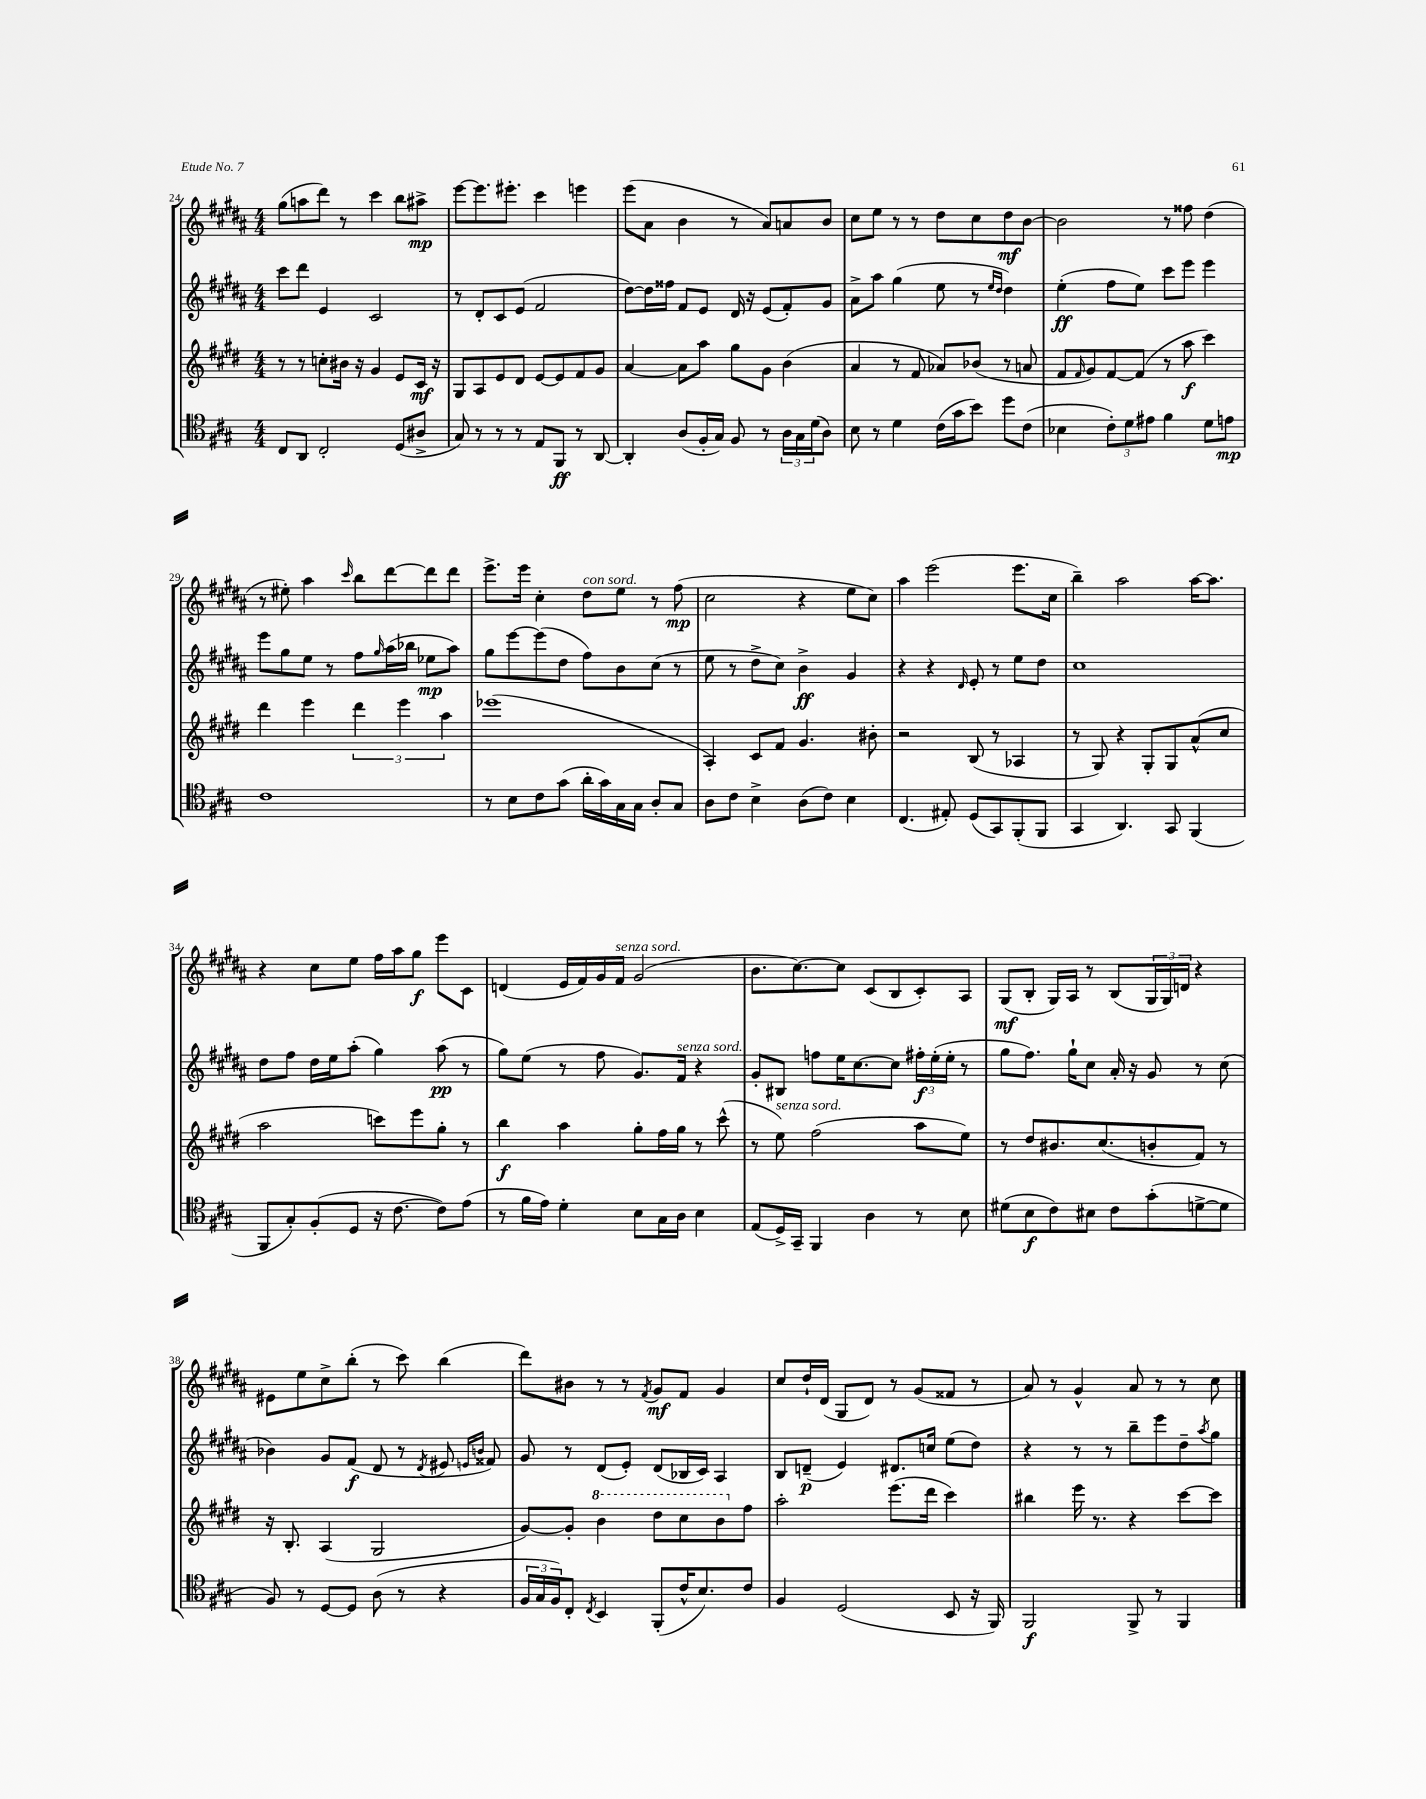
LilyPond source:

<<
\new StaffGroup <<
\new Staff = "s0" {
    \clef treble \key b \major \numericTimeSignature \time 4/4
    gis''8( a''8 dis'''8) r8 cis'''4 b''8 ais''8->\mp |
    e'''8~ e'''8. eis'''8.-. cis'''4 e'''4 |
    e'''8( ais'8 b'4 r8 ais'8) a'8 b'8 |
    cis''8 e''8 r8 r8 dis''8 cis''8 dis''8\mf b'8~ |
    b'2 r8 fisis''8 dis''4( |
    r8 eis''8-.) ais''4 \grace { cis'''16 } b''8 dis'''8~ dis'''8 dis'''8 |
    e'''8.-> e'''16 cis''4-. dis''8^\markup { \italic "con sord." } e''8 r8 fis''8\mp( |
    cis''2 r4 e''8 cis''8) |
    ais''4 e'''2( e'''8. cis''16 |
    b''4--) ais''2 ais''16~ ais''8. |
    r4 cis''8 e''8 fis''16 ais''16 gis''8\f e'''8 cis'8 |
    d'4( e'16 fis'16) gis'16 fis'16^\markup { \italic "senza sord." } gis'2( |
    b'8. cis''8.~) cis''8 cis'8( b8 cis'8-.) ais8 |
    gis8\mf( b8-. gis16) ais16 r8 b8( \tuplet 3/2 { gis16 gis16) d'16 } r4 |
    eis'8 e''8 cis''8-> b''8-.( r8 cis'''8) b''4( |
    dis'''8) bis'8 r8 r8 \acciaccatura { fis'8 } gis'8\mf fis'8 gis'4 |
    cis''8 dis''16-! dis'16( gis8 dis'8) r8 gis'8( fisis'8 r8 |
    ais'8) r8 gis'4-^ ais'8 r8 r8 cis''8 \bar "|." |
}
\new Staff = "s1" {
    \clef treble \key b \major \numericTimeSignature \time 4/4
    cis'''8 dis'''8 e'4 cis'2 |
    r8 dis'8-. cis'8 e'8( fis'2 |
    dis''8~) dis''16 fisis''16 fis'8 e'8 dis'16 r16 e'8( fis'8-.) gis'8 |
    ais'8-> ais''8 gis''4( e''8 r8 \grace { e''16 dis''16 } dis''4) |
    e''4-.\ff( fis''8 e''8) cis'''8 e'''8 e'''4 |
    e'''8 gis''8 e''8 r8 fis''8 \grace { gis''16 } ais''16( bes''16 ees''8\mp ais''8) |
    gis''8 e'''8~ e'''8( dis''8 fis''8) b'8 cis''8( r8 |
    e''8 r8 dis''8-> cis''8) b'4->\ff gis'4 |
    r4 r4 \grace { dis'16 } e'8-. r8 e''8 dis''8 |
    cis''1 |
    dis''8 fis''8 dis''16 e''16 ais''8-.( gis''4) ais''8\pp( r8 |
    gis''8) e''8( r8 fis''8 gis'8.) fis'16^\markup { \italic "senza sord." } r4 |
    gis'8-. bis8 f''8 e''16 cis''8.~ cis''8 \tuplet 3/2 { fis''16-.\f e''16-.( e''16-. } r8 |
    gis''8 fis''8.) gis''16-! cis''8 ais'16-. r16 gis'8 r8 cis''8( |
    bes'4) gis'8 fis'8\f( dis'8 r8 \acciaccatura { dis'8 } eis'8 \grace { e'16 b'16 } fisis'8) |
    gis'8 r8 dis'8( e'8-.) dis'8( bes16 cis'16) ais4 |
    b8 d'8--\p( e'4) dis'8. c''16 e''8( dis''8) |
    r4 r8 r8 b''8-- e'''8 dis''8-- \acciaccatura { ais''8 } gis''8 \bar "|." |
}
\new Staff = "s2" {
    \clef treble \key e \major \numericTimeSignature \time 4/4
    r8 r8 c''8-. bis'16 r16 gis'4 e'8 cis'16\mf r16 |
    gis8 a8 e'8 dis'8 e'8~ e'8 fis'8 gis'8 |
    a'4~ a'8 a''8 gis''8 gis'8 b'4( |
    a'4 r8 fis'8 aes'8) bes'8( r8 a'8 |
    fis'8 \grace { fis'16 } gis'8) fis'8~ fis'8( r8 a''8\f cis'''4) |
    dis'''4 e'''4 \tuplet 3/2 { dis'''4 e'''4 a''4 } |
    ees'''1( |
    a4-.) cis'8 fis'8 gis'4. bis'8-. |
    r2 b8( r8 aes4 |
    r8 gis8) r4 gis8-. gis8 a'8-^( cis''8 |
    a''2 c'''8) e'''8 gis''8-. r8 |
    b''4\f a''4 gis''8-. fis''16 gis''16 r8 cis'''8-^( |
    r8 e''8^\markup { \italic "senza sord." }) fis''2( a''8 e''8) |
    r8 dis''8 bis'8. cis''8.( b'8-. fis'8) r8 |
    r16 b8.-. a4( gis2 |
    gis'8~) gis'8-. \ottava #1 b''4 dis'''8 cis'''8 b''8 \ottava #0 fis''8 |
    a''2-. e'''8.( dis'''16 cis'''4) |
    bis''4 e'''16 r8. r4 cis'''8~ cis'''8 \bar "|." |
}
\new Staff = "s3" {
    \clef tenor \key a \major \numericTimeSignature \time 4/4
    cis8 a,8 cis2-. d8( ais8-> |
    gis8) r8 r8 r8 e8 fis,8\ff r8 a,8~ |
    a,4-. a8( fis16-. gis16) fis8 r8 \tuplet 3/2 { a16 gis16 d'16( } a8) |
    b8 r8 d'4 cis'16( gis'16 b'8) d''8 cis'8( |
    bes4 \tuplet 3/2 { cis'8-.) d'8 eis'8 } fis'4 d'8 e'8\mp |
    cis'1 |
    r8 b8 cis'8 gis'8( a'16-. gis'16) gis16 gis16 a8-. gis8 |
    a8 cis'8 b4-> a8( cis'8) b4 |
    cis4.( eis8-.) d8( gis,8) fis,8-.( fis,8 |
    gis,4 a,4.) gis,8 fis,4( |
    fis,8 gis8-.) fis8-.( d8 r16 cis'8.~ cis'8) e'8( |
    r8 fis'16 e'16) d'4-. b8 gis16 a16 b4 |
    e8( d16->) gis,16-- fis,4 a4 r8 b8 |
    dis'8( b8\f cis'8) bis8 cis'8 gis'8-.( d'8~-> d'8 |
    fis8) r8 d8~ d8 a8( r8 r4 |
    \tuplet 3/2 { fis16 gis16 fis16) } cis8-. \acciaccatura { cis8 } b,4 fis,8-.( cis'16-^ b8.) cis'8 |
    fis4 d2( b,8 r16 fis,16) |
    fis,2\f fis,8-> r8 fis,4 \bar "|." |
}
>>
>>
\layout { \context { \Score currentBarNumber = #24 } }
